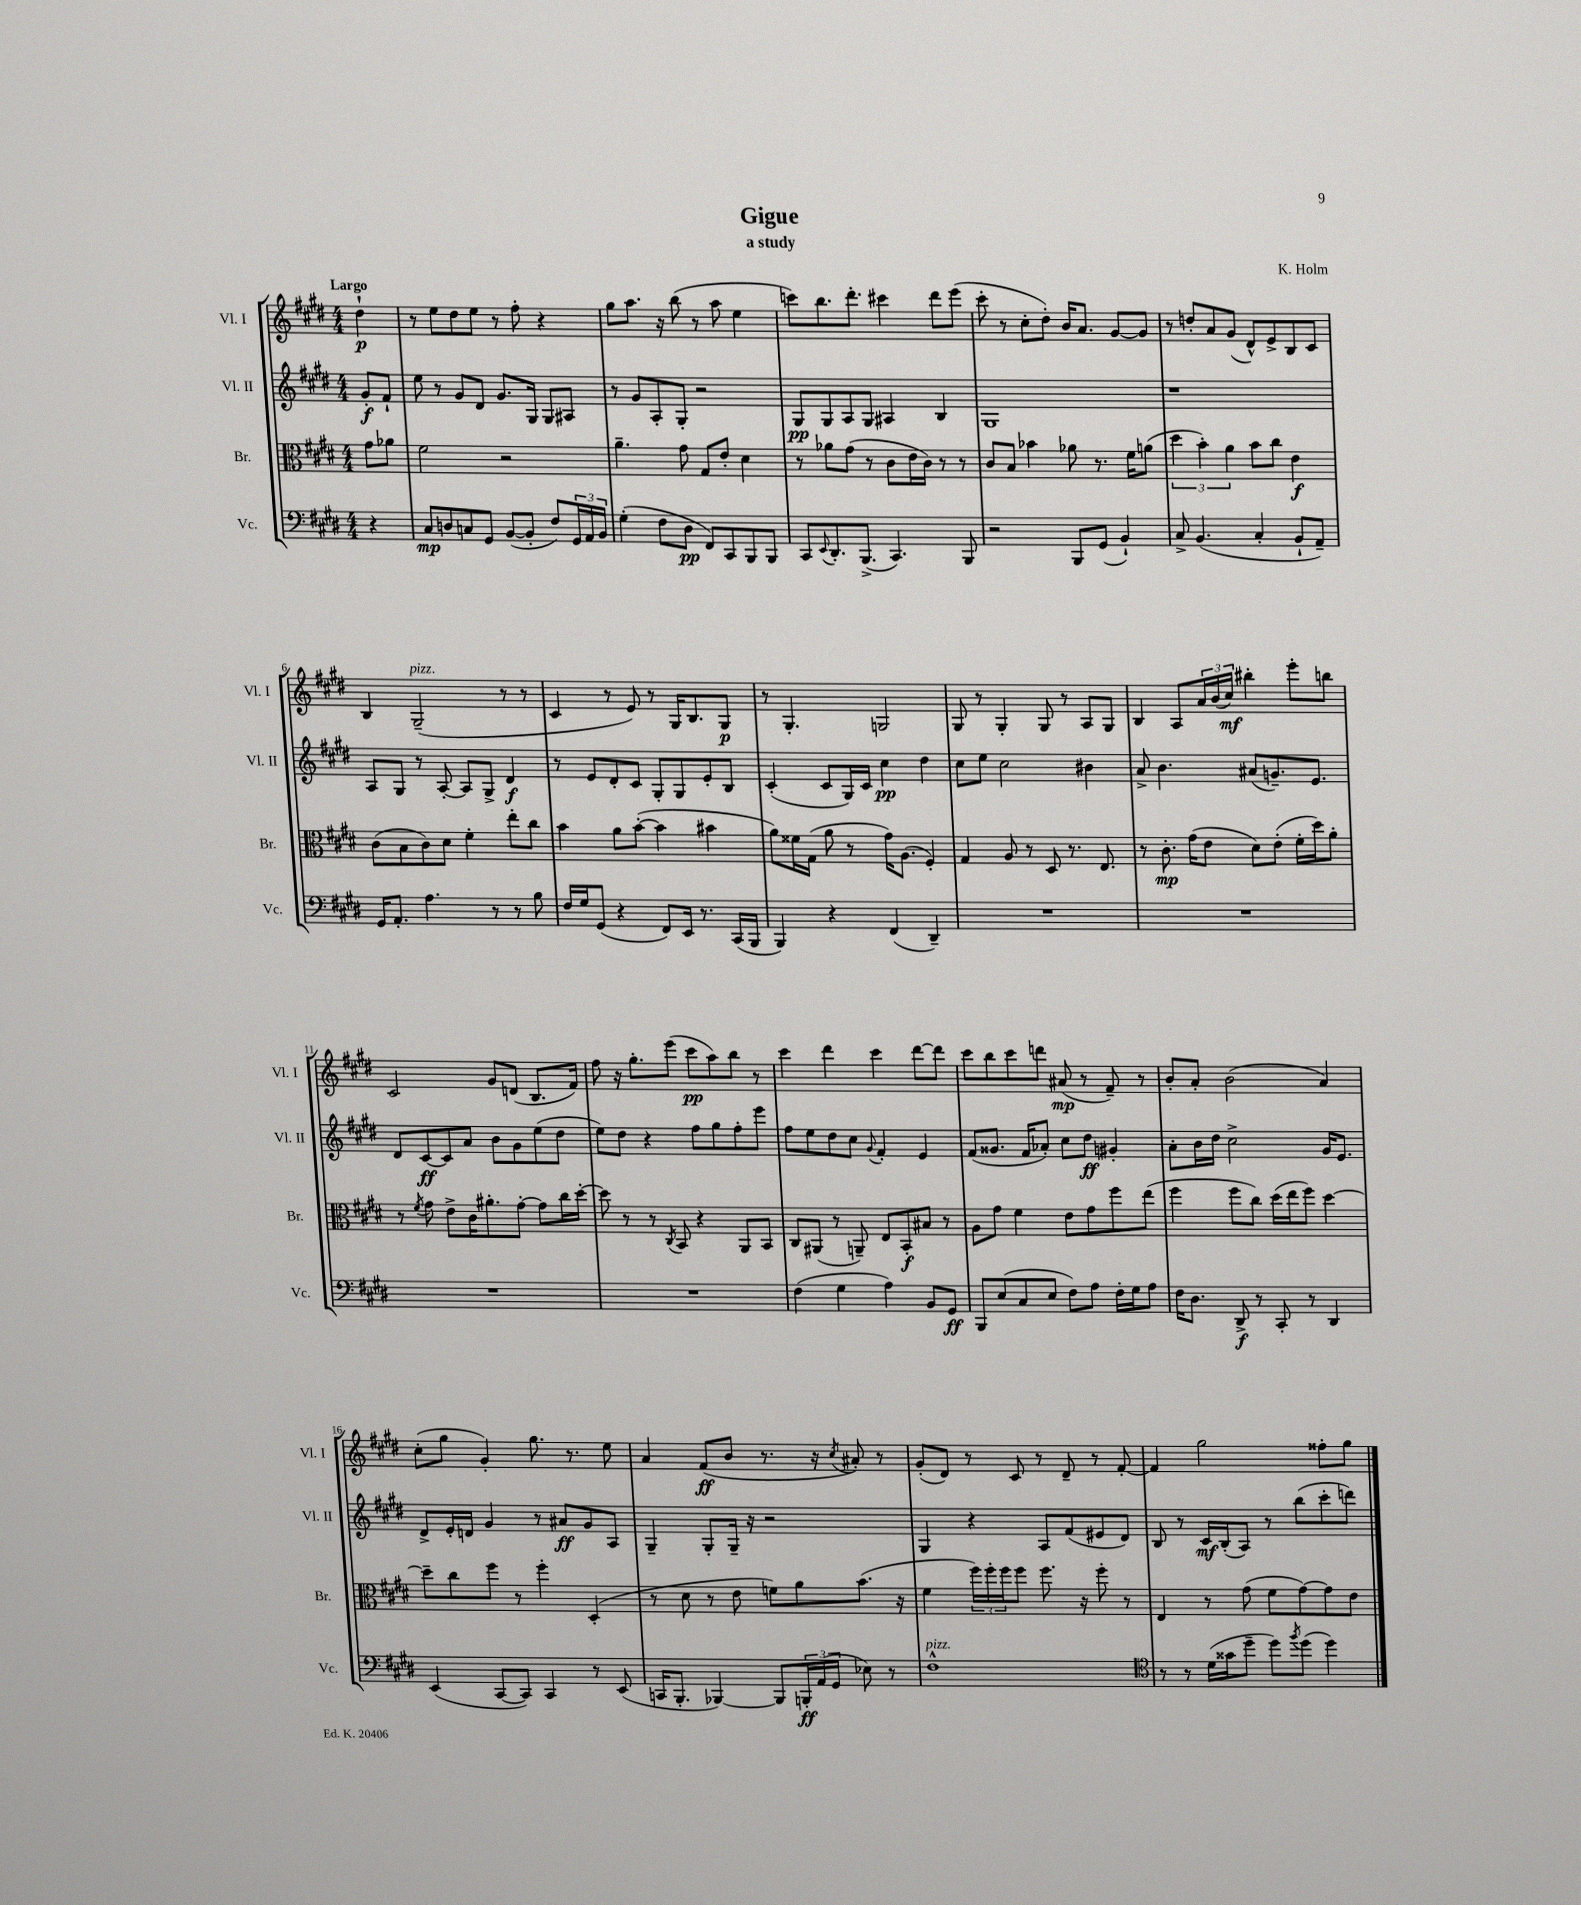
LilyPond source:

\header { title = "Gigue" composer = "K. Holm" subtitle = "a study" }
<<
\new StaffGroup <<
\new Staff = "s0" \with { instrumentName = "Vl. I" shortInstrumentName = "Vl. I" } {
    \clef treble \key e \major \numericTimeSignature \time 4/4 \partial 4 \tempo "Largo"
    dis''4-!\p |
    r8 e''8 dis''8 e''8 r8 fis''8-. r4 |
    gis''8 a''8. r16 b''8( r8 a''8 e''4 |
    c'''8) b''8. dis'''8.-. cis'''4 dis'''8 e'''8( |
    cis'''8-. r8 cis''8-. dis''8-.) b'16 a'8. gis'8~ gis'8 |
    r8 d''8-. a'8 gis'8( dis'8-^) e'8-> b8 cis'8 |
    b4 gis2--^\markup { \italic "pizz." }( r8 r8 |
    cis'4 r8 e'8) r8 gis16 b8. gis8\p |
    r8 gis4.-. g2 |
    gis8 r8 gis4-. gis8 r8 a8 gis8 |
    b4 a8 \tuplet 3/2 { a'16 b'16( cis''16\mf) } bis''4-. e'''8-. b''8 |
    cis'2 gis'8 d'8( b8. fis'16) |
    fis''8 r16 gis''8.-. e'''8( cis'''8\pp a''8) b''8 r8 |
    cis'''4 dis'''4 cis'''4 dis'''8~ dis'''8 |
    cis'''8 b''8 cis'''8 d'''8 ais'8\mp( r8 fis'8--) r8 |
    b'8-. a'8-. b'2( a'4) |
    cis''8-.( gis''8 gis'4-.) gis''8. r8. e''8 |
    a'4 fis'8\ff( b'8 r8. r16 \acciaccatura { cis''8 } ais'8-.) r8 |
    gis'8-.( dis'8) r8 cis'8 r8 dis'8-- r8 fis'8~-. |
    fis'4 gis''2 fisis''8-. gis''8 \bar "|." |
}
\new Staff = "s1" \with { instrumentName = "Vl. II" shortInstrumentName = "Vl. II" } {
    \clef treble \key e \major \numericTimeSignature \time 4/4 \partial 4
    gis'8-.\f fis'8-! |
    e''8 r8 gis'8 dis'8 gis'8. gis16 gis8 ais8 |
    r8 gis'8 a8-. gis8-. r2 |
    gis8\pp gis8 a8 gis8 ais4 b4 |
    gis1 |
    r1 |
    a8 gis8 r8 a8~-. a8 gis8-> dis'4\f |
    r8 e'8 dis'8-. cis'8 gis8-. gis8 e'8-. b8 |
    cis'4-.( cis'8 gis16) cis'16 cis''4\pp dis''4 |
    cis''8 e''8 cis''2 bis'4 |
    a'8-> b'4. ais'8( g'8.--) e'8. |
    dis'8 cis'8~\ff cis'8 a'8 b'8 gis'8 e''8( dis''8 |
    e''8) dis''8 r4 fis''8 gis''8 fis''8-. e'''8 |
    fis''8 e''8 dis''8 cis''8 \appoggiatura { gis'8 } fis'4-. e'4 |
    fis'8( gisis'8. fis'16 aes'8-.) cis''8 dis''8\ff gis'4-. |
    a'8-. b'16 dis''16 cis''2-> gis'16 e'8. |
    dis'8-> e'16-. d'16 gis'4 r8 ais'8\ff gis'8 a8 |
    gis4-- gis8-. gis16-- r16 r2 |
    gis4 r4 a8 fis'8( eis'8 dis'8) |
    b8 r8 cis'16\mf b16-.( a8) r8 b''8( cis'''8-. d'''8) \bar "|." |
}
\new Staff = "s2" \with { instrumentName = "Br." shortInstrumentName = "Br." } {
    \clef alto \key e \major \numericTimeSignature \time 4/4 \partial 4
    gis'8 aes'8 |
    fis'2 r2 |
    a'4.-- gis'8 gis8 e'8-. dis'4 |
    r8 aes'8 gis'8( r8 cis'8 e'16 cis'16) r8 r8 |
    cis'8 b8 bes'4 aes'8 r8. fis'16 a'8( |
    \tuplet 3/2 { dis''4 b'4-.) a'4 } b'8 cis''8 e'4\f |
    cis'8( b8 cis'8) dis'8 fis'4-. e''8-. cis''8 |
    b'4 a'8 b'8~-.( b'4 bis'4 |
    a'8) fisis'16 gis16( a'8 r8 gis'16) a8.( fis4-.) |
    gis4 a8 r8 dis8 r8. e8. |
    r8 cis'8.-.\mp gis'16( e'8 dis'8) e'8-.( fis'16-. dis''16) a'8-. |
    r8 \acciaccatura { fis'8 } gis'8 e'8-> cis'16 ais'8.-. gis'8~-. gis'8 cis''16 dis''16~-. |
    dis''8 r8 r8 \acciaccatura { cis8 } b,8 r4 a,8 b,8 |
    cis8 ais,8( r8 a,8--) e8 b,8-.\f bis8 r8 |
    a8 gis'8 fis'4 e'8 gis'8 fis''8 e''8( |
    fis''4 fis''8 cis''8) dis''16( e''16 fis''8) dis''4~ |
    dis''8-- cis''8 fis''8 r8 fis''4-. dis4-.( |
    r8 dis'8 r8 e'8 f'8) a'8 b'8.( r16 |
    fis'4 \tuplet 3/2 { fis''16) fis''16-. fis''16 } fis''8 fis''8. r16 fis''8-. r8 |
    e4 r8 gis'8( fis'8 gis'8~) gis'8 e'8 \bar "|." |
}
\new Staff = "s3" \with { instrumentName = "Vc." shortInstrumentName = "Vc." } {
    \clef bass \key e \major \numericTimeSignature \time 4/4 \partial 4
    r4 |
    cis8\mp d8 c8 gis,8 b,8~( b,8-. fis8) \tuplet 3/2 { gis,16 a,16 b,16 } |
    gis4-.( fis8 dis8\pp fis,8) cis,8 b,,8 b,,8 |
    cis,8 \appoggiatura { e,8 } dis,8.-. b,,8.->( cis,4.) b,,8 |
    r2 b,,8 gis,8( b,4-!) |
    cis8-> b,4.( cis4-. b,8-! a,8--) |
    gis,16 a,8.-. a4. r8 r8 b8 |
    fis16 gis16 gis,8( r4 fis,8) e,16 r8. cis,16( b,,16 |
    b,,4) r4 fis,4( dis,4--) |
    R1 |
    R1 |
    R1 |
    R1 |
    fis4( gis4 a4) b,8 gis,8\ff |
    b,,8 e8( cis8 e8 fis8) a8 fis16-. gis16 a8 |
    fis16 dis8. dis,8->\f r8 cis,8-. r8 dis,4 |
    e,4( cis,8~ cis,8) cis,4 r8 e,8( |
    c,16 b,,8.-. bes,,4~) bes,,8 \tuplet 3/2 { b,,16-.\ff a,16( gis,16 } ees8) r8 |
    fis1-^^\markup { \italic "pizz." } |
    \clef tenor r8 r8 dis'16( gisis'16 dis''8-- dis''8) \acciaccatura { fis''8 } dis''8( dis''4) \bar "|." |
}
>>
>>
